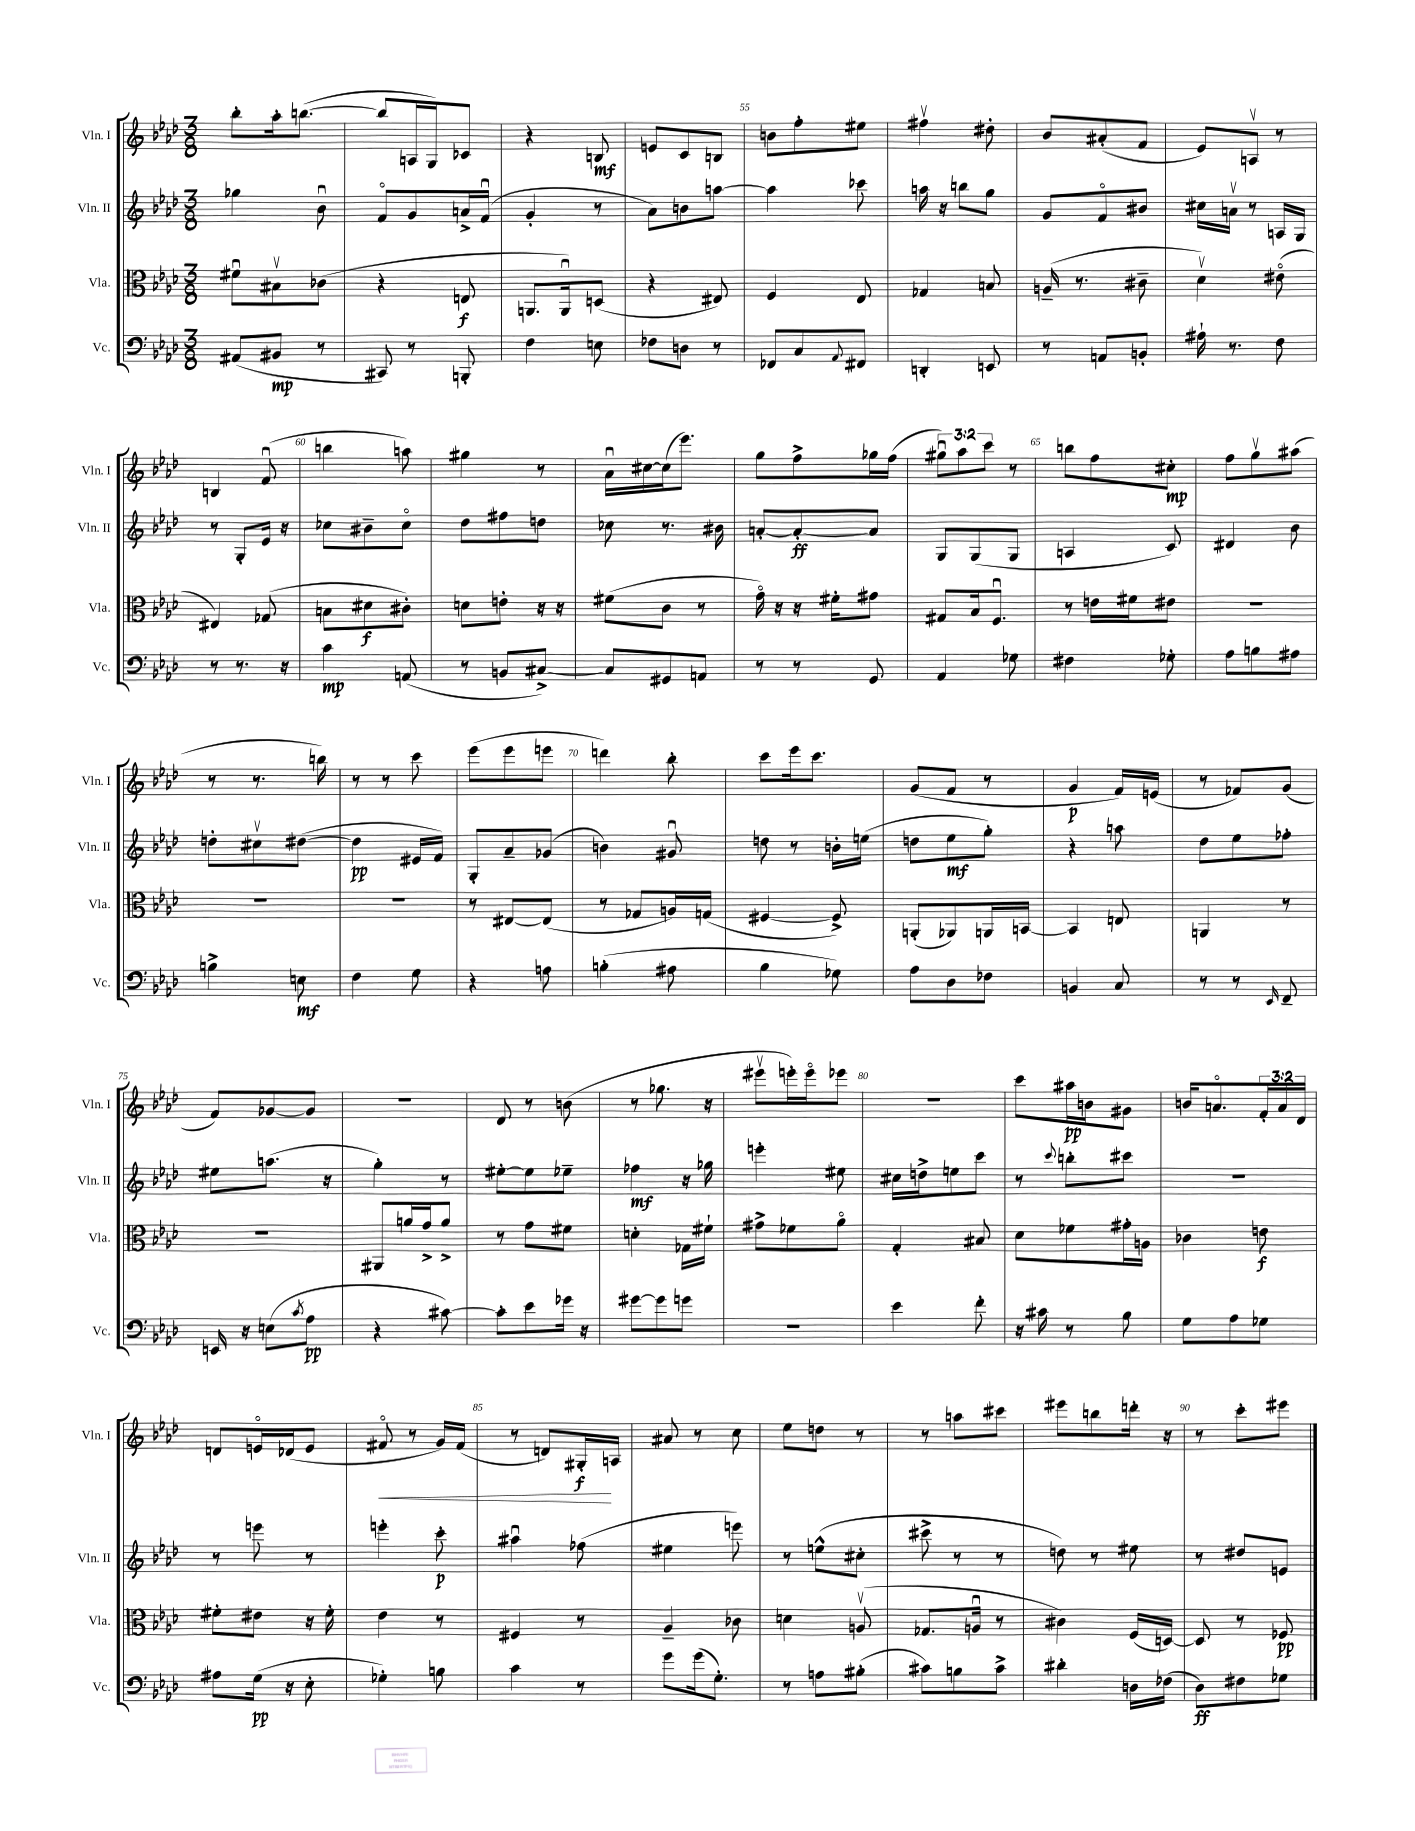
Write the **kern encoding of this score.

**kern	**kern	**kern	**kern
*staff4	*staff3	*staff2	*staff1
*clefF4	*clefC3	*clefG2	*clefG2
*k[b-e-a-d-]	*k[b-e-a-d-]	*k[b-e-a-d-]	*k[b-e-a-d-]
*M3/8	*M3/8	*M3/8	*M3/8
(8AA#	8f#u	4gg-	8bb-'
8BB#	8B#v	.	16aa-'
.	.	.	([8.bb
8r	(8c-	8b-u	.
=	=	=	=
8CC#)	4r	8fo	8bb]
8r	.	8g	16A
.	.	.	16G)
8BBB'	8E	16a^	8c-
.	.	(16fu	.
=	=	=	=
4F	8.AA	4g'	4r
.	16AAu)	.	.
8E	(8D	8r	8B
=	=	=	=
8F-	4r	8a-)	8e
8D	.	8b	8c
8r	8E#)	[8aa	8B
=	=	=	=
8FF-	4F	4aa]	8b
8C	.	.	8ff'
8qqAA-	.	.	.
8FF#	8E-	8ccc-	8ee#
=	=	=	=
4DD'	4G-	16aa	4ff#v
.	.	16r	.
.	.	8bb	.
8EE	8B	8gg	8dd#'
=	=	=	=
8r	(16A~	8g	8b-
.	8.r	.	.
8AA	.	8fo	(8a#'
8BB'	8c#~	8b#	8f
=	=	=	=
16A#`	4d-v)	16cc#	8e-)
8.r	.	16av	.
.	.	8r	8Av
8F	(8e#o	16A	8r
.	.	16G	.
=	=	=	=
8r	4E#)	8r	4B
8.r	.	8G'	.
.	(8G-	16e-	(8fu
16r	.	16r	.
=	=	=	=
4c	8B	8cc-	4bb
.	8d#	8b#~	.
(8AA	8c#')	8cc-o	8aa)
=	=	=	=
8r	8d	8dd-	4gg#
8BB	8e'	8ff#	.
[8C#^)	16r	8dd	8r
.	16r	.	.
=	=	=	=
8C#]	(8f#	8cc-	16a-u
.	.	.	[16cc#
8GG#	8c	8.r	(16cc#]
.	.	.	8.eee-)
8AA	8r	.	.
.	.	16b#	.
=	=	=	=
8r	16go)	[8a'	8gg
.	16r	.	.
8r	16r	8a'_	8ff^
.	16f#'	.	.
8GG	8g#	8a]	16gg-
.	.	.	(16ff
=	=	=	=
4AA-	8G#	8G	12gg#u)
.	.	.	12aa-
.	16B-	(8G	.
.	.	.	12ccc
.	8.Fu	.	.
8G-	.	8G	8r
=	=	=	=
4F#	8r	4A	8bb
.	16e	.	8ff
.	16f#	.	.
8G-'	8e#	8c)	8cc#'
=	=	=	=
8A-	4.r	4d#	8ff
8B	.	.	8ggv
8A#	.	8b-	(8aa#
=	=	=	=
4B^	4.r	8dd'	8r
.	.	8cc#v	8.r
8E	.	([8dd#	.
.	.	.	16bb)
=	=	=	=
4F	4.r	4dd#]	8r
.	.	.	8r
8G	.	16e#	8ccc
.	.	16f)	.
=	=	=	=
4r	8r	8G'	(8eee-
.	[8E#	8a-~	8eee-
8A	(8E#]	(8g-	8eee
=	=	=	=
(4B'	8r	4b)	4ddd)
.	8G-	.	.
8A#	16A)	8g#u	8bb-'
.	(16G	.	.
=	=	=	=
4B-	[4F#	8dd	8ccc
.	.	8r	16eee-
.	.	.	8.ccc
8G-)	8F#^])	16b'	.
.	.	(16ee	.
=	=	=	=
8A-	(8AA'	8dd	(8g
8D-	8AA-)	8ee-	8f
8F-	16AA	8gg')	8r
.	[16BB	.	.
=	=	=	=
4BB	4BB]	4r	4g
8C	8E	8aa	16f)
.	.	.	(16e
=	=	=	=
8r	4AA	8dd-	8r
8r	.	8ee-	8f-)
16qqEE-	.	.	.
8FF~	8r	8ff-'	(8g
=	=	=	=
16EE	4.r	8ee#	8f)
16r	.	.	.
(8E	.	(8.aa	[8g-
8qc	.	.	.
8A-	.	.	8g-]
.	.	16r	.
=	=	=	=
4r	8AA#	4gg')	4.r
.	16a	.	.
.	16g^	.	.
[8c#)	8a^	8r	.
=	=	=	=
8c#']	8r	[8ee#'	8d-
8e-	8g	8ee#]	8r
16g-	8f#	8ee-~	(8b
16r	.	.	.
=	=	=	=
[8g#	4d'	4ff-	8r
8g#]	.	.	8.gg-
8g	16G-	16r	.
.	16f#`	16gg-	16r
=	=	=	=
4.r	8g#^	4eee'	8eee#v
.	8f-	.	16eee')
.	.	.	16eeeo
.	8a-o	8ee#	8eee-
=	=	=	=
4e-	4G'	16cc#	4.r
.	.	16dd^	.
.	.	8ee	.
8f'	8B#	8ccc	.
=	=	=	=
16r	8d-	8r	8ccc
16c#	.	.	.
.	.	8qqccc	.
8r	8f-	8bb'	16aa#
.	.	.	16b
8B-	16g#'	8ccc#	8g#
.	16A	.	.
=	=	=	=
8G	4c-	4.r	16b
.	.	.	8.ao
8A-	.	.	.
8G-	8e	.	24f'
.	.	.	24a
.	.	.	24d-
=	=	=	=
8A#	8f#'	8r	8d
(16G	8e#	8eee	16eo
16r	.	.	(16d-
8E-'	16r	8r	8e
.	16f#'	.	.
=	=	=	=
4G-')	4e-	4eee'	8f#o
.	.	.	8r
8B	8r	8ccc'	16g)
.	.	.	(16f#
=	=	=	=
4c	4F#	4aa#u	8r
.	.	.	8d)
8r	8r	(8ff-	16G#'
.	.	.	16A
=	=	=	=
8g	4A-~	4ee#	8a#
(16g	.	.	8r
8.G')	.	.	.
.	8c-	8eee)	8cc
=	=	=	=
8r	4d	8r	8ee-
8A	.	(8ee^^	8dd
(8B#'	(8Av	8cc#'	8r
=	=	=	=
8c#)	8.G-	8ccc#^	8r
8B	.	8r	8aa
.	16Au	.	.
8c#^	8r	8r	8ccc#
=	=	=	=
4d#'	4c#)	8dd)	8eee#
.	.	8r	8bb
16D	(16F	8ee#	16ddd'
(16F-	[16D)	.	16r
=	=	=	=
8D-)	8D]	8r	8r
8F#	8r	8dd#	8ccc'
8G-	8F-	8e	8eee#
==	==	==	==
*-	*-	*-	*-
